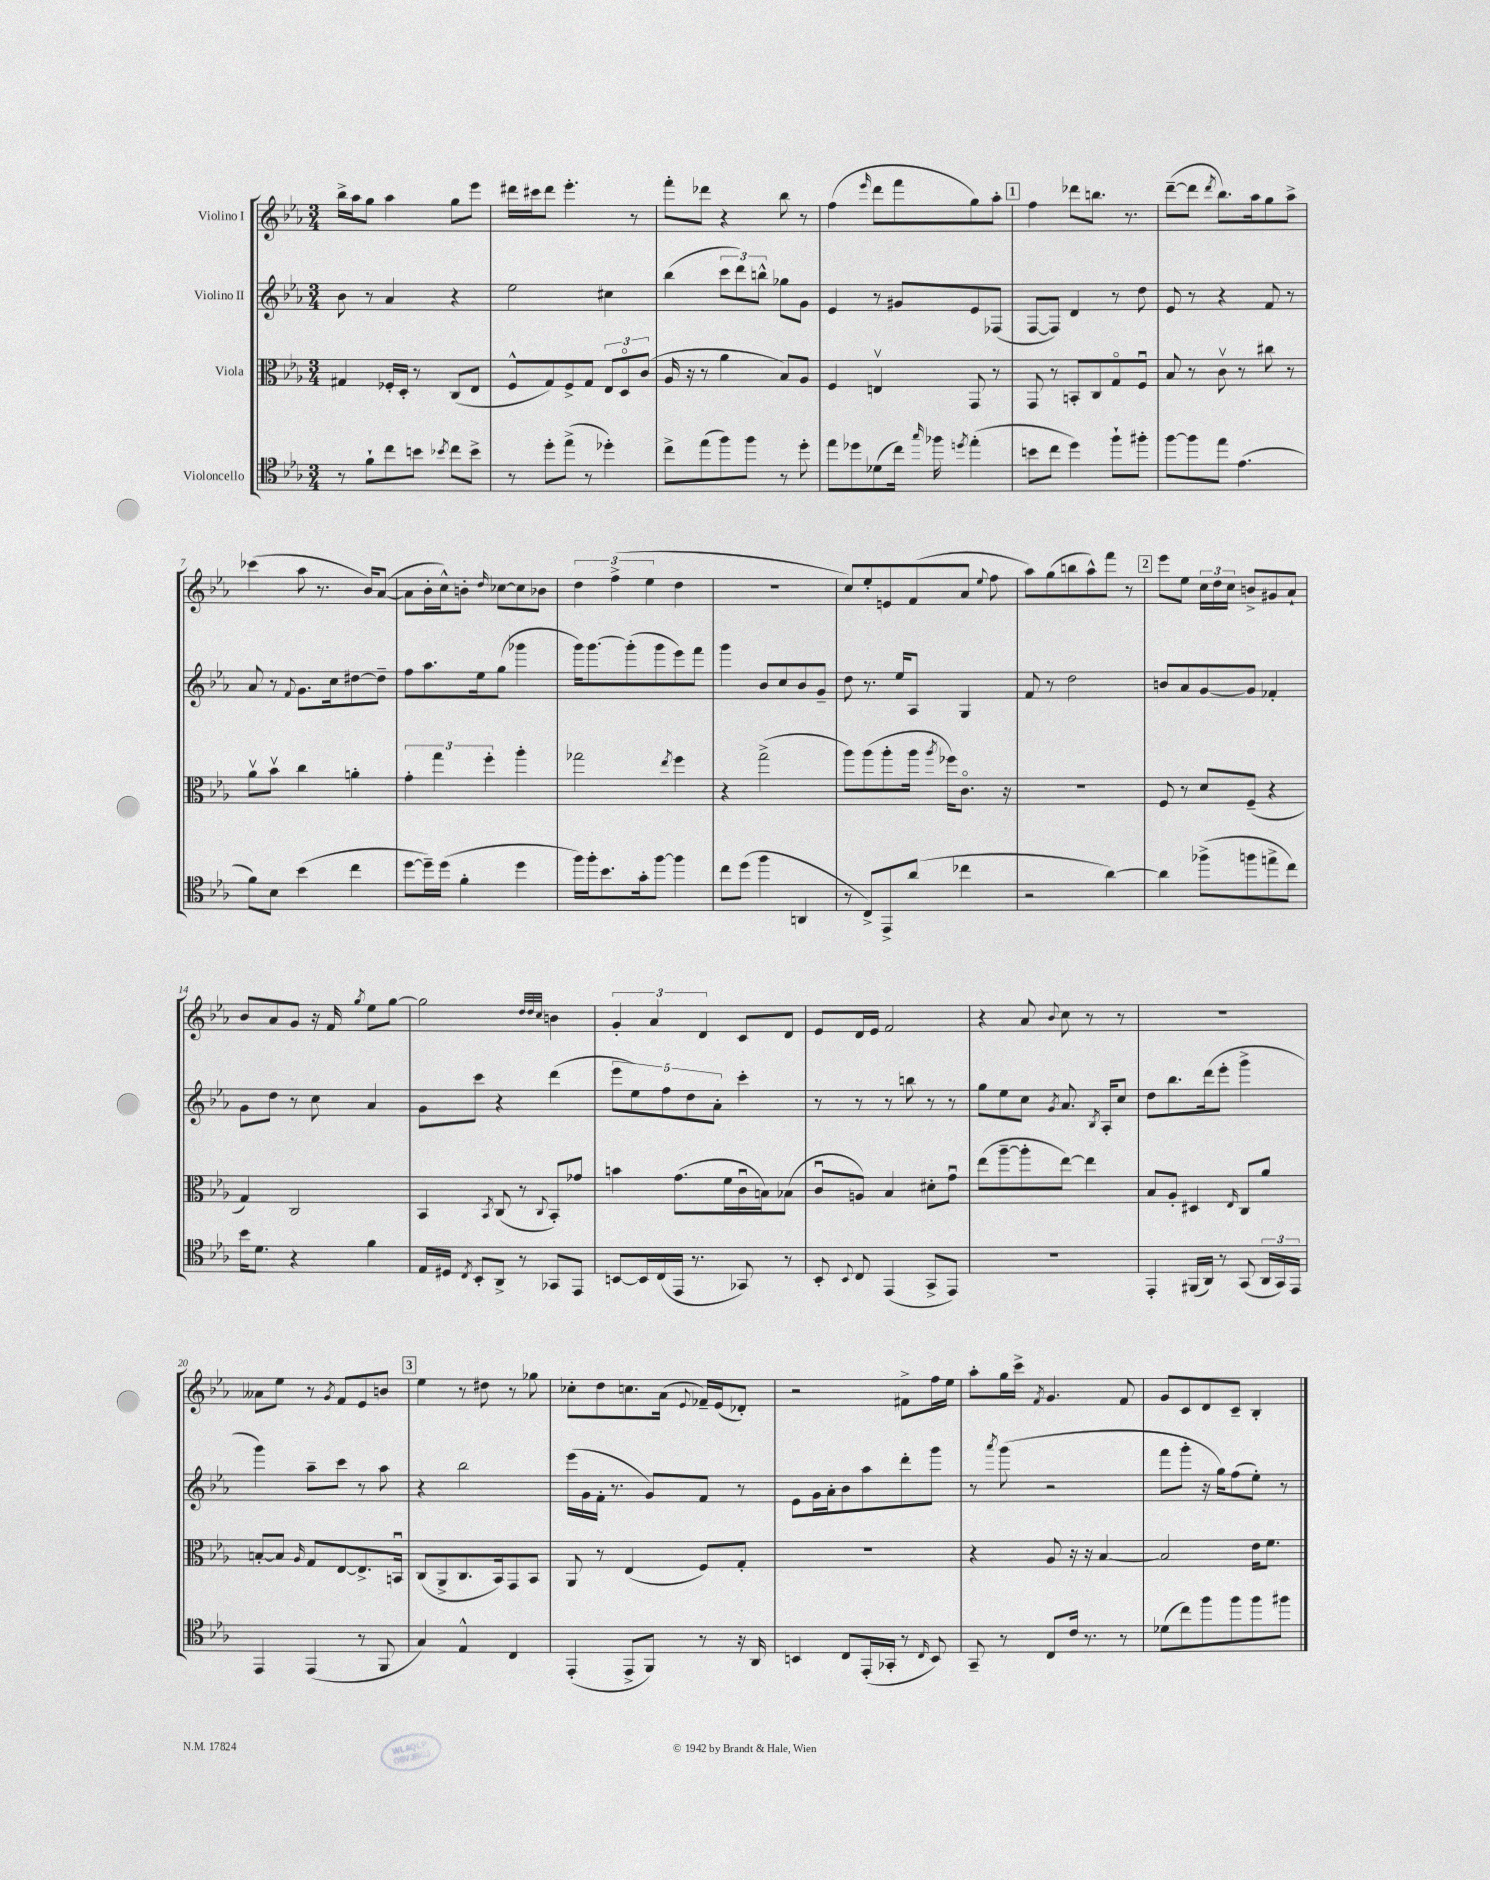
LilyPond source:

<<
\new StaffGroup <<
\new Staff = "s0" \with { instrumentName = "Violino I" } {
    \clef treble \key ees \major \numericTimeSignature \time 3/4
    \autoBeamOff bes''16[-> aes''16 g''8] aes''4 g''8[ ees'''8] |
    dis'''16[ cis'''16 dis'''8] ees'''4.-. r8 |
    f'''8[-. des'''8] r4 bes''8 r8 |
    f''4( \grace { ees'''16 } d'''8[ f'''8 g''8) aes''8]-. |
    \mark \markup { \box "1" } f''4 des'''8[ b''8.] r8. |
    d'''8[~--( d'''8] \acciaccatura { d'''8 } bes''8.[) aes''16 g''8 aes''8]-> |
    ces'''4( aes''8 r8. bes'16[) aes'8]~( |
    aes'8[ bes'16-. c''16-^) b'8]-. \grace { d''16 } ces''8[~ ces''8 bes'8] |
    \tuplet 3/2 { d''4 f''4->( ees''4 } d''4 |
    R2. |
    c''8[) ees''8-. e'8 f'8( aes'8] \appoggiatura { ees''8 } f''8 |
    aes''8[) g''8( b''8 aes''8-^) f'''8] r8 |
    \mark \markup { \box "2" } ees'''8[ ees''8] \tuplet 3/2 { c''16[ d''16 c''16] } b'8[-> gis'8 aes'8]-! |
    bes'8[ aes'8 g'8] r16 f'16 \acciaccatura { g''8 } ees''8[ g''8]~ |
    g''2 \grace { d''32[ d''32 c''32] } b'4 |
    \tuplet 3/2 { g'4-. aes'4 d'4 } c'8[ d'8] |
    ees'8[ d'16 ees'16] f'2 |
    r4 aes'8 \appoggiatura { bes'8 } c''8 r8 r8 |
    R2. |
    aeses'8[ ees''8] r8 \acciaccatura { g'8 } f'8[ ees'8 b'8] |
    \mark \markup { \box "3" } ees''4 r8 dis''8 r8 ges''8 |
    ces''8[-. d''8 c''8. aes'16]( \appoggiatura { ees'8 } fes'16[--) ees'16( des'8]-.) |
    r2 fis'8[-> f''16 ees''16] |
    aes''8[-. g''16 c'''16]-> \acciaccatura { f'8 } g'4. f'8 |
    g'8[ c'8 d'8 c'8]-- bes4-. \bar "|." |
}
\new Staff = "s1" \with { instrumentName = "Violino II" } {
    \clef treble \key ees \major \numericTimeSignature \time 3/4
    \autoBeamOff bes'8 r8 aes'4 r4 |
    ees''2 cis''4 |
    bes''4( \tuplet 3/2 { c'''8[ d'''8) b''8]-^ } ges''8[ g'8] |
    ees'4 r8 gis'8[ ees'8 fes8]( |
    \mark \markup { \box "1" } f8[~ f8]) d'4 r8 d''8 |
    ees'8 r8 r4 f'8 r8 |
    aes'8 r8 \appoggiatura { f'8 } g'8.[ c''16 dis''8~ dis''8]-- |
    f''8[ aes''8. ees''16 g''8]( ges'''4 |
    g'''16[) g'''8.~ g'''8-.( g'''8 ees'''8) f'''8] |
    g'''4 bes'8[ c''8 bes'8 g'8]-- |
    d''8 r8. ees''16[ aes8] g4 |
    f'8 r8 d''2 |
    \mark \markup { \box "2" } b'8[ aes'8 g'8~ g'8] fes'4-. |
    g'8[ d''8] r8 c''8 aes'4 |
    g'8[ c'''8] r4 d'''4( |
    \tuplet 5/4 { ees'''8[ ees''8) f''8 d''8 aes'8]-. } c'''4-. |
    r8 r8 r8 b''8 r8 r8 |
    g''8[ ees''8 c''8] \acciaccatura { g'8 } aes'8. \acciaccatura { bes8 } aes16[-. c''8] |
    d''8[ bes''8. d'''16( ees'''8]-. g'''4-> |
    g'''4) aes''8[-- c'''8] r8 aes''8 |
    \mark \markup { \box "3" } r4 bes''2 |
    ees'''16[( g'16 f'16]-. r8. g'8[) f'8] r8 |
    ees'8[ g'16 aes'16-. bes'8 aes''8 d'''8-. g'''8] |
    r8 \acciaccatura { aes'''8 } g'''8( r2 |
    f'''8[ g'''8]-. r16 g''16[) f''8( ees''8]-.) r8 \bar "|." |
}
\new Staff = "s2" \with { instrumentName = "Viola" } {
    \clef alto \key ees \major \numericTimeSignature \time 3/4
    \autoBeamOff gis4 fes16[-. d16]-. r8 c8[( ees8] |
    f8[-^ g8) f8-> g8] \tuplet 3/2 { ees8[ d8\flageolet c'8]( } |
    aes16 r16 r8 aes'4 bes8[) aes8] |
    f4 e4\upbow g,8 r8 |
    \mark \markup { \box "1" } g,8 r8 b,8[-. c8 g8\flageolet f8]\downbow |
    bes8 r8 c'8\upbow r8 cis''8 r8 |
    aes'8[\upbow bes'8]\upbow c''4 a'4-. |
    \tuplet 3/2 { g'4-. g''4 f''4-. } aes''4-. |
    ges''2 \acciaccatura { ees''8 } f''4 |
    r4 g''2->( |
    aes''8[) aes''8( aes''8-. aes''16] \acciaccatura { aes''8 } fes''16[) c'8.]\flageolet r16 |
    R2. |
    \mark \markup { \box "2" } f8 r8 d'8[ f8]--( r4 |
    g4) c2 |
    bes,4 \acciaccatura { bes,8 } c8( r8 \appoggiatura { c8 } bes,8[-.) ges'8] |
    b'4 g'8.[( f'16 c'16\downbow b16) bes8]( |
    c'8[\downbow a8]) bes4 dis'8[-. g'8]\downbow |
    ees''8[( aes''8~-- aes''8-. ees''8]~) ees''4 |
    bes8[ aes8]-. dis4 \grace { ees16 } c8[ aes'8] |
    b8[~-. b8] \grace { aes16 } g8[ ees8~ ees8.-> b,16]\downbow |
    \mark \markup { \box "3" } c8[( aes,8-> c8. bes,16) g,8 bes,8] |
    aes,8 r8 ees4( f8[) g8]-. |
    R2. |
    r4 aes8 r16 r16 bes4~ |
    bes2 ees'16[ f'8.] \bar "|." |
}
\new Staff = "s3" \with { instrumentName = "Violoncello" } {
    \clef tenor \key ees \major \numericTimeSignature \time 3/4
    \autoBeamOff r8 f'8[-! c''8 b'8] \acciaccatura { bes'8 } c''8[ bes'8]-> |
    r8 d''8[-. ees''8]->( r8 des''4-.) |
    c''8[-> ees''8( f''8) f''8] r8 d''8-. |
    ees''8[ des''8 des'8( c''16]) \grace { g''16 } fes''16 \acciaccatura { d''8 } ees''4-.( |
    \mark \markup { \box "1" } b'8[ c''8] d''4) f''8[-! fis''8]-. |
    f''8[~ f''8 ees''8] ees'4.( |
    f'8[) bes8] bes'4( c''4 |
    d''8[~ d''16--) d''16]( f'4-. d''4 |
    f''16[) f''16-. bes'8. g'16-. f''8]~ f''4 |
    c''8[ d''8]( f''4 a,4 |
    r8 c8[->) ees,8-> aes'8]( ces''4 |
    r2 aes'4~) |
    \mark \markup { \box "2" } aes'4 fes''8[->( f''8 e''8-> c''8]) |
    bes'16[ d'8.] r4 f'4 |
    ees16[ dis16] \acciaccatura { c8 } bes,8[-. aes,8]-> r8 ges,8[ ees,8] |
    b,8[~ b,16 c16( ees,16] r8. ges,8) r8 |
    bes,8-. \appoggiatura { bes,8 } c8 ees,4( g,8[-> ees,8]) |
    R2. |
    ees,4-. fis,16[( aes,16]) r8 g,8( \tuplet 3/2 { aes,16[ g,16) ees,16] } |
    ees,4 ees,4( r8 f,8 |
    \mark \markup { \box "3" } g4) ees4-^ c4 |
    ees,4-.( ees,8[-> f,8]) r8 r16 aes,16 |
    b,4 c8[ ees,16-.( ges,16]-. r8 \grace { c16 } b,8) |
    g,8-- r8 c8[ c'16] r8. r8 |
    des'8[( c''8) f''8 f''8 f''8 fis''8] \bar "|." |
}
>>
>>
